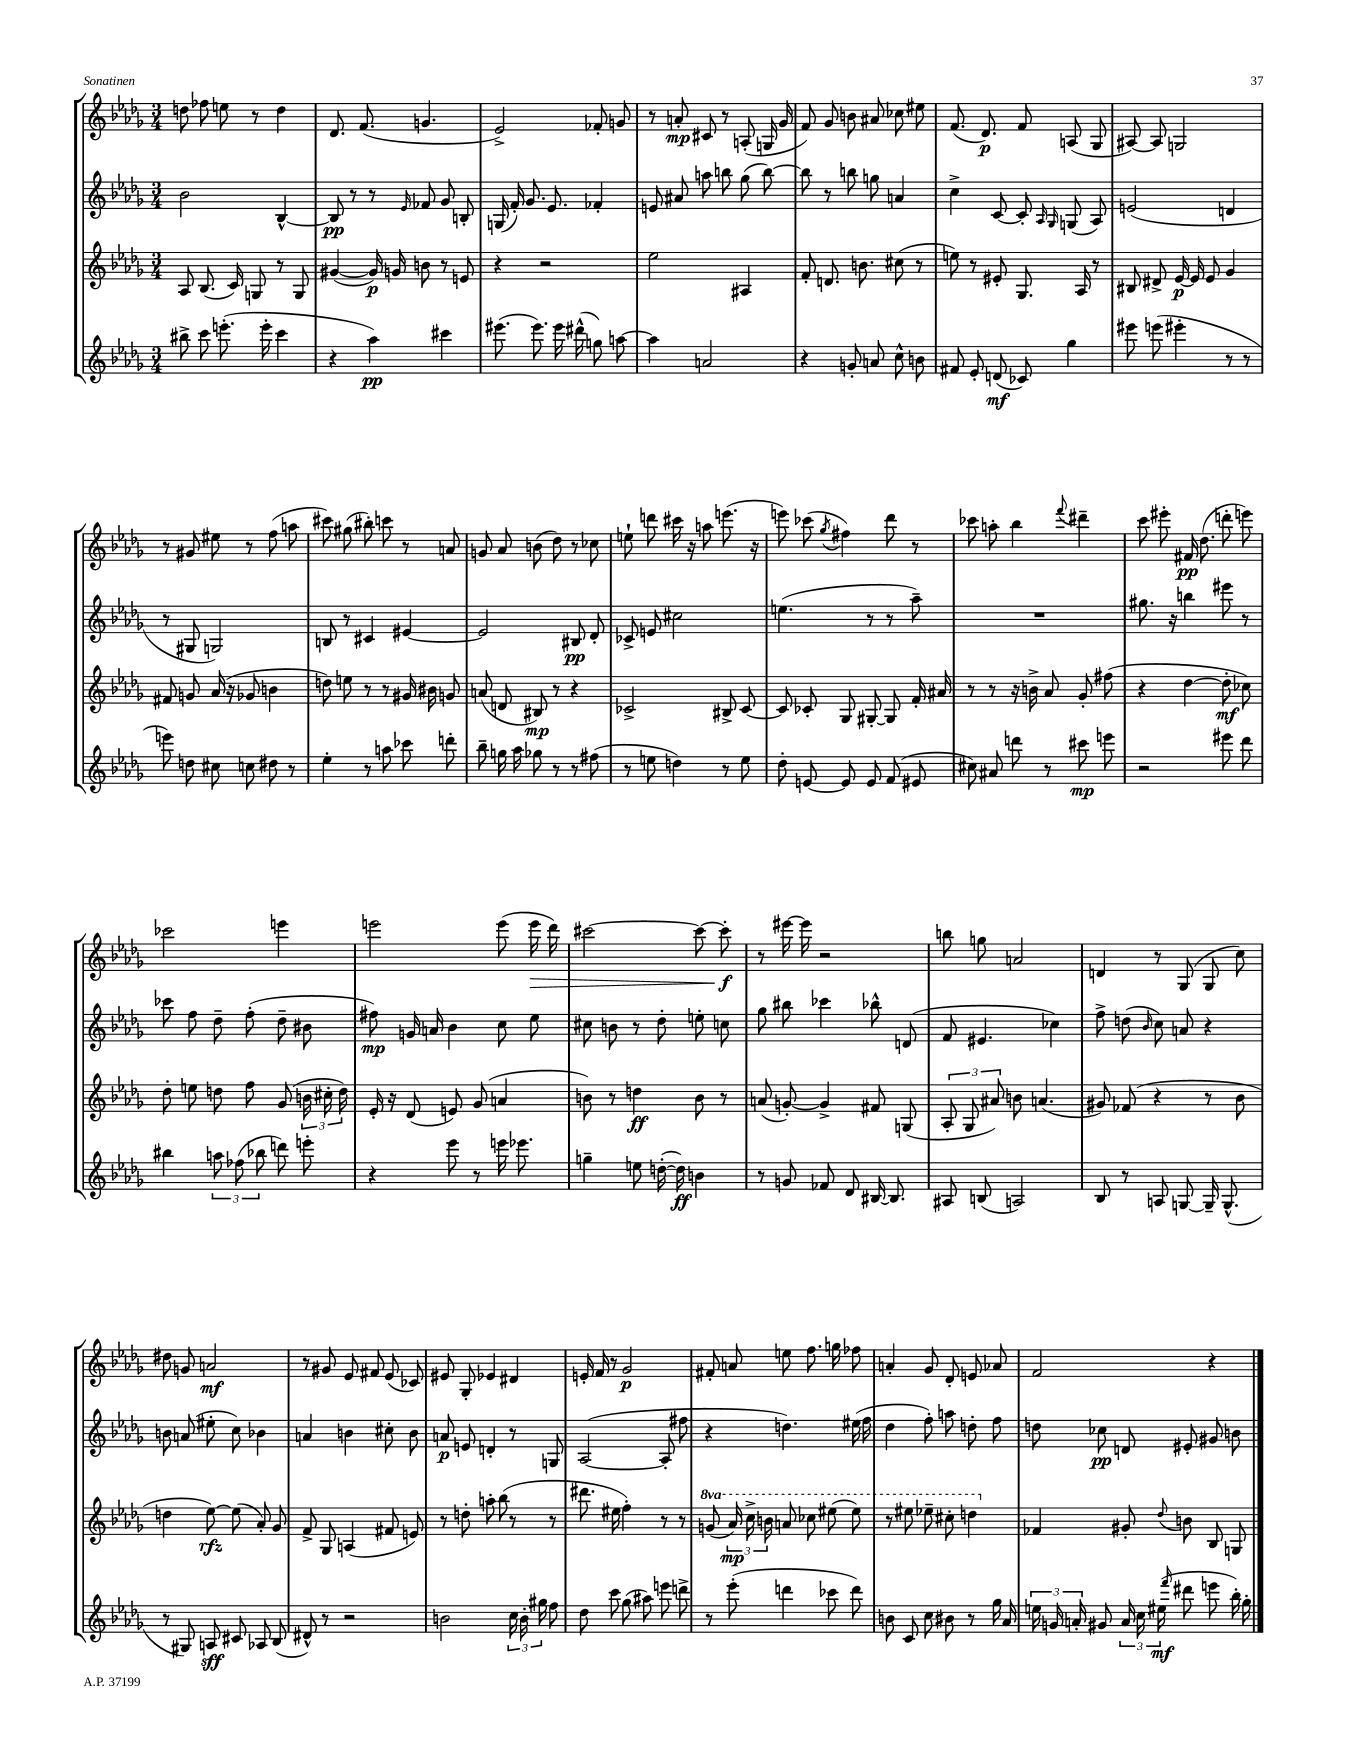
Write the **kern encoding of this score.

**kern	**dynam	**kern	**dynam	**kern	**dynam	**kern	**dynam
*part4	*part4	*part3	*part3	*part2	*part2	*part1	*part1
*staff4	*staff4	*staff3	*staff3	*staff2	*staff2	*staff1	*staff1
*clefG2	*	*clefG2	*	*clefG2	*	*clefG2	*
*k[b-e-a-d-g-]	*	*k[b-e-a-d-g-]	*	*k[b-e-a-d-g-]	*	*k[b-e-a-d-g-]	*
*M3/4	*	*M3/4	*	*M3/4	*	*M3/4	*
=116	=116	=116	=116	=116	=116	=116	=116
8bb#X^\	.	8A-/	.	2b-\	.	8ddn\	.
8ccc\	.	(8.B-/	.	.	.	8ff-X\	.
(8.eeen'\	.	.	.	.	.	8een\	.
.	.	16c/)	.	.	.	.	.
.	.	8Gn/	.	.	.	8r	.
16eee'\	.	.	.	.	.	.	.
4ccc\	.	8r	.	[4B-^^/	.	4dd\	.
.	.	8G/	.	.	.	.	.
=117	=117	=117	=117	=117	=117	=117	=117
4r	.	([4g#X/	.	8B-/]	pp	8.d-/	.
.	.	.	.	8r	.	.	.
.	.	.	.	.	.	(8.f/	.
4aa-\)	pp	16g#/])	p	8r	.	.	.
.	.	16gn/	.	.	.	.	.
.	.	.	.	16qqe-/	.	.	.
.	.	8bn\	.	8f-X/	.	4.gn/	.
4ccc#X\	.	8r	.	8g-/	.	.	.
.	.	8en/	.	8Bn'/	.	.	.
=118	=118	=118	=118	=118	=118	=118	=118
(8.eee#X\	.	4r	.	(16Gn/	.	2e-^/)	.
.	.	.	.	16f'/)	.	.	.
.	.	.	.	8.g-/	.	.	.
8.eee#\)	.	.	.	.	.	.	.
.	.	2r	.	.	.	.	.
.	.	.	.	8.e-/	.	.	.
16eee#\	.	.	.	.	.	.	.
(16ddd#X^^\	.	.	.	.	.	.	.
8ggn\)	.	.	.	4f-X'/	.	8f-X'/	.
[8aan\	.	.	.	.	.	8gn/	.
=119	=119	=119	=119	=119	=119	=119	=119
4aa\]	.	2ee-\	.	8en/	.	8r	.
.	.	.	.	8a#X/	.	8an'/	mp
2an/	.	.	.	8aan\	.	8c#X/	.
.	.	.	.	8bbn\	.	8r	.
.	.	4A#X/	.	(8gg-\	.	(8An'/	.
.	.	.	.	[8bb\)	.	16Gn/	.
.	.	.	.	.	.	16g-/	.
=120	=120	=120	=120	=120	=120	=120	=120
4r	.	8f'/	.	8bb\]	.	8f/)	.
.	.	8.dn/	.	8r	.	8g-/	.
8gn'/	.	.	.	8bbn\	.	8bn\	.
.	.	8.bn\	.	.	.	.	.
8an/	.	.	.	8ggn\	.	8a#X/	.
8cc^^\	.	(8cc#X\	.	4an/	.	8cc-X\	.
8bn\	.	8r	.	.	.	8ee#X\	.
=121	=121	=121	=121	=121	=121	=121	=121
8f#X/	.	8een\)	.	4cc^\	.	(8.f/	.
8e-'/	.	8r	.	.	.	.	.
.	.	.	.	.	.	8.d-/)	p
(8dn/	mf	8e#X'/	.	[8c/	.	.	.
8c-X/)	.	8.G-/	.	8c'/]	.	8f/	.
.	.	.	.	16qqA-/	.	.	.
.	.	.	.	16qqG-/	.	.	.
4gg-\	.	.	.	(8Gn/	.	(8An/	.
.	.	16A-/	.	.	.	.	.
.	.	8r	.	8A-/)	.	8G-/	.
=122	=122	=122	=122	=122	=122	=122	=122
8eee#X\	.	8B#X/	.	(2en/	.	[8A#X/)	.
(8eeen\	.	8d#X^/	.	.	.	8A#/]	.
4eee#X'\	.	[16e-/	p	.	.	2Gn/	.
.	.	16e-/]	.	.	.	.	.
.	.	8e-/	.	.	.	.	.
8r	.	4g-/	.	4dn/	.	.	.
8r	.	.	.	.	.	.	.
!!LO:LB:g=z
=123	=123	=123	=123	=123	=123	=123	=123
8eeen\)	.	8f#X/	.	8r	.	8r	.
8ddn\	.	8gn/	.	8G#X/	.	8g#X/	.
8cc#X\	.	(16a-/	.	2Gn/)	.	8ee#X\	.
.	.	16r	.	.	.	.	.
8ccn\	.	8g-X/	.	.	.	8r	.
8dd#X\	.	4bn\	.	.	.	(8ff\	.
8r	.	.	.	.	.	8aan\	.
=124	=124	=124	=124	=124	=124	=124	=124
4ee-'\	.	8ddn\)	.	8Bn/	.	8ccc#X\)	.
.	.	8een\	.	8r	.	(8gg#X\	.
8r	.	8r	.	4c#X/	.	8bb#X'\)	.
8aan\	.	8r	.	.	.	8cccn\	.
8ccc-X\	.	16g#X/	.	[4e#X/	.	8r	.
.	.	16b#X\	.	.	.	.	.
8dddn'\	.	8gn/	.	.	.	8an/	.
=125	=125	=125	=125	=125	=125	=125	=125
8bb-~\	.	(8an/	.	2e#/]	.	8gn/	.
16ggn\	.	8dn/	.	.	.	8a-/	.
16aa-\	.	.	.	.	.	.	.
8gg-X\	.	8B#X/)	mp	.	.	(8bn\	.
8r	.	8r	.	.	.	8dd-\)	.
8r	.	4r	.	8B#X/	pp	8r	.
(8ff#X\	.	.	.	8d-'/	.	8cc-X\	.
=126	=126	=126	=126	=126	=126	=126	=126
8r	.	2c-X^/	.	8c-X^/	.	8een`\	.
8een\	.	.	.	8en/	.	8dddn\	.
4ddn\)	.	.	.	2cc#X\	.	16ccc#X\	.
.	.	.	.	.	.	16r	.
.	.	.	.	.	.	8aan\	.
8r	.	8B#X^/	.	.	.	(8.eeen\	.
8ee\	.	[8c-/	.	.	.	.	.
.	.	.	.	.	.	16r	.
=127	=127	=127	=127	=127	=127	=127	=127
8dd-'\	.	8c-/]	.	(4.een\	.	8eeen\)	.
[8en/	.	8c-X'/	.	.	.	(8ccc-X\	.
.	.	.	.	.	.	8qgg-/	.
8e/]	.	8G-/	.	.	.	4ff#X\)	.
8e/	.	[8G#X'/	.	8r	.	.	.
(8f/	.	8G#/]	.	8r	.	8ddd-\	.
8e#X/	.	16f'/	.	8aa-~\)	.	8r	.
.	.	16a#X/	.	.	.	.	.
=128	=128	=128	=128	=128	=128	=128	=128
8cc#X\)	.	8r	.	2.r	.	8ccc-X\	.
8a#X/	.	8r	.	.	.	8aan'\	.
8dddn\	.	16r	.	.	.	4bb-\	.
.	.	16bn^\	.	.	.	.	.
8r	.	8a-/	.	.	.	.	.
.	.	.	.	.	.	8qqfff/	.
8ccc#X\	mp	8g-'/	.	.	.	4ddd#X~\	.
8eeen\	.	(8ff#X\	.	.	.	.	.
=129	=129	=129	=129	=129	=129	=129	=129
2r	.	4r	.	8.gg#X\	.	8ccc\	.
.	.	.	.	.	.	8eee#X'\	.
.	.	.	.	16r	.	.	.
.	.	[4dd-\	.	4bbn\	.	16f#X/	pp
.	.	.	.	.	.	(8.dd-\	.
8eee#X\	.	8dd-'\]	mf	8eee#X\	.	8dddn'\	.
8ddd-\	.	8cc-X\)	.	8r	.	8eeen\)	.
!!LO:LB:g=z
=130	=130	=130	=130	=130	=130	=130	=130
4bb#X\	.	8dd-'\	.	8ccc-X\	.	2ccc-X\	.
.	.	8een\	.	8ff\	.	.	.
12aan\	.	8ddn\	.	8dd-~\	.	.	.
(12ff-X\	.	.	.	.	.	.	.
.	.	8ff\	.	(8ff'\	.	.	.
12bb-X\	.	.	.	.	.	.	.
8dddn\)	.	(8g-/	.	8dd-~\	.	4eeen\	.
8eeen'\	.	24bn\	.	8b#X\	.	.	.
.	.	24cc#X'\	.	.	.	.	.
.	.	24dd\)	.	.	.	.	.
=131	=131	=131	=131	=131	=131	=131	=131
4r	.	16e-'/	.	8ff#X\)	mp	2eeen\	.
.	.	16r	.	.	.	.	.
.	.	(8d-/	.	16gn/	.	.	.
.	.	.	.	16an/	.	.	.
8eee-\	.	8en/)	.	4b-\	.	.	.
8r	.	(8g-/	.	.	.	.	.
16eeen\	.	4an/	.	8cc\	.	(8eee\	.
8.eee-X\	.	.	.	.	.	.	.
!	!	!	!	!	!	!	!LO:HP:b
.	.	.	.	8ee-\	.	16eee\	>
.	.	.	.	.	.	16ddd-\)	.
=132	=132	=132	=132	=132	=132	=132	=132
4ggn~\	.	8bn\)	.	8cc#X\	.	[2ccc#X\	.
.	.	8r	.	8bn\	.	.	.
8een\	.	4ddn\	ff	8r	.	.	.
([16ddn'\	.	.	.	8dd-'\	.	.	.
16dd\])	ff	.	.	.	.	.	.
4bn\	.	8b\	.	8een'\	.	8ccc#\_	.
.	.	8r	.	8ccn\	.	8ccc#'\]	f
.	.	.	.	.	.	.	]
=133	=133	=133	=133	=133	=133	=133	=133
8r	.	(8an/	.	8gg-\	.	8r	.
8gn/	.	[8gn'/)	.	8bb#X\	.	[16eee#X\	.
.	.	.	.	.	.	16eee#\]	.
8f-X/	.	4g^/]	.	4ccc-X\	.	2r	.
8d-/	.	.	.	.	.	.	.
[16B#X/	.	8f#X/	.	8bb-X^^\	.	.	.
8.B#/]	.	.	.	.	.	.	.
.	.	(8Gn/	.	(8dn/	.	.	.
=134	=134	=134	=134	=134	=134	=134	=134
8A#X/	.	12A-'/	.	8f/	.	8bbn\	.
.	.	12G-/	.	.	.	.	.
(8Bn/	.	.	.	4.e#X/	.	8ggn\	.
.	.	12a#X/)	.	.	.	.	.
2An/)	.	8bn\	.	.	.	2an/	.
.	.	(4.an/	.	.	.	.	.
.	.	.	.	4cc-X\)	.	.	.
=135	=135	=135	=135	=135	=135	=135	=135
8B-/	.	8g#X/)	.	8ff^\	.	4dn/	.
8r	.	(8f-X/	.	(8ddn\	.	.	.
.	.	.	.	16qqb-/	.	.	.
8An/	.	4r	.	8cc\)	.	8r	.
[8Gn/	.	.	.	8an/	.	(8G-/	.
16G~/]	.	8r	.	4r	.	8G-/	.
(8.G^^/	.	.	.	.	.	.	.
.	.	8b-\	.	.	.	8cc\)	.
!!LO:LB:g=z
=136	=136	=136	=136	=136	=136	=136	=136
8r	.	4ddn\	.	8bn\	.	8dd#X\	.
8G#X/)	.	.	.	(8an/	.	8gn/	.
8An/	sff	[8ee-\)	rfz	8ee#X'\	.	2an/	mf
8c#X/	.	(8ee-\]	.	8cc\)	.	.	.
8A-X/	.	8a-'/)	.	4b-X\	.	.	.
(8B-/	.	8g-/	.	.	.	.	.
=137	=137	=137	=137	=137	=137	=137	=137
8d#X^^/)	.	8f^/	.	4an/	.	8r	.
8r	.	8G-/	.	.	.	8g#X/	.
2r	.	(4An/	.	4bn\	.	8e-/	.
.	.	.	.	.	.	8f#X/	.
.	.	8f#X/	.	8cc#X'\	.	(8e-/	.
.	.	8en/)	.	8b\	.	8c-X/)	.
=138	=138	=138	=138	=138	=138	=138	=138
2bn\	.	8r	.	8an/	p	8e#X/	.
.	.	8ddn'\	.	8en/	.	8G-'/	.
.	.	8aan'\	.	4dn'/	.	4e-X/	.
.	.	(8bb-\	.	.	.	.	.
24cc\	.	8r	.	8r	.	4d#X/	.
24b'\	.	.	.	.	.	.	.
24gg#X\	.	.	.	.	.	.	.
8ff\	.	8r	.	8Gn/	.	.	.
=139	=139	=139	=139	=139	=139	=139	=139
8dd-\	.	8.ddd#X\	.	([2A-/	.	16en'/	.
.	.	.	.	.	.	16f/	.
8ccc\	.	.	.	.	.	8r	.
.	.	16ee#X\	.	.	.	.	.
(8gg-\	.	4ff'\)	.	.	.	2g-/	p
8aa#X\)	.	.	.	.	.	.	.
8eeen\	.	8r	.	8A-'/]	.	.	.
8dddn^\	.	8r	.	8ff#X\	.	.	.
=140	=140	=140	=140	=140	=140	=140	=140
*	*	*8va	*	*	*	*	*
8r	.	(8ggn/	.	4r	.	8f#X'/	.
(8eee-'\	.	24aa-/)	mp	.	.	8an/	.
.	.	24ccc^\	.	.	.	.	.
.	.	24bbn\	.	.	.	.	.
4dddn\	.	8aan/	.	4.ddn\)	.	8een\	.
.	.	8ccc-X\	.	.	.	8.ff\	.
8ccc-X\	.	(8eee#X\	.	.	.	.	.
.	.	.	.	.	.	16ggn\	.
8ddd\)	.	8eee#\)	.	(16ee#X\	.	8ff-X\	.
.	.	.	.	16ff\	.	.	.
=141	=141	=141	=141	=141	=141	=141	=141
8bn\	.	8r	.	4dd-\	.	4an'/	.
8c/	.	8eee#X\	.	.	.	.	.
8cc\	.	8eee-X~\	.	8ff'\)	.	8g-/	.
8b#X\	.	8ccc#X'\	.	8aan\	.	8d-'/	.
8r	.	4dddn\	.	8ddn'\	.	8en/	.
16gg-\	.	.	.	8ff\	.	8a-X/	.
16a-/	.	.	.	.	.	.	.
=142	=142	=142	=142	=142	=142	=142	=142
*	*	*X8va	*	*	*	*	*
24een\	.	4f-X/	.	8ddn\	.	2f/	.
24gn/	.	.	.	.	.	.	.
24an'/	.	.	.	.	.	.	.
8g#X/	.	.	.	8cc-X\	pp	.	.
24a/	.	8g#X'/	.	8dn/	.	.	.
24cc\	.	.	.	.	.	.	.
(24ee#X\	mf	.	.	.	.	.	.
16qqfff/	.	8qqdd-/	.	.	.	.	.
8ddd#X\	.	8bn\	.	8e#X'/	.	.	.
8eeen\	.	8B-/	.	8g#X/	.	4r	.
16bb-'\)	.	8Gn/	.	8bn\	.	.	.
16gg-'\	.	.	.	.	.	.	.
==	==	==	==	==	==	==	==
*-	*-	*-	*-	*-	*-	*-	*-
